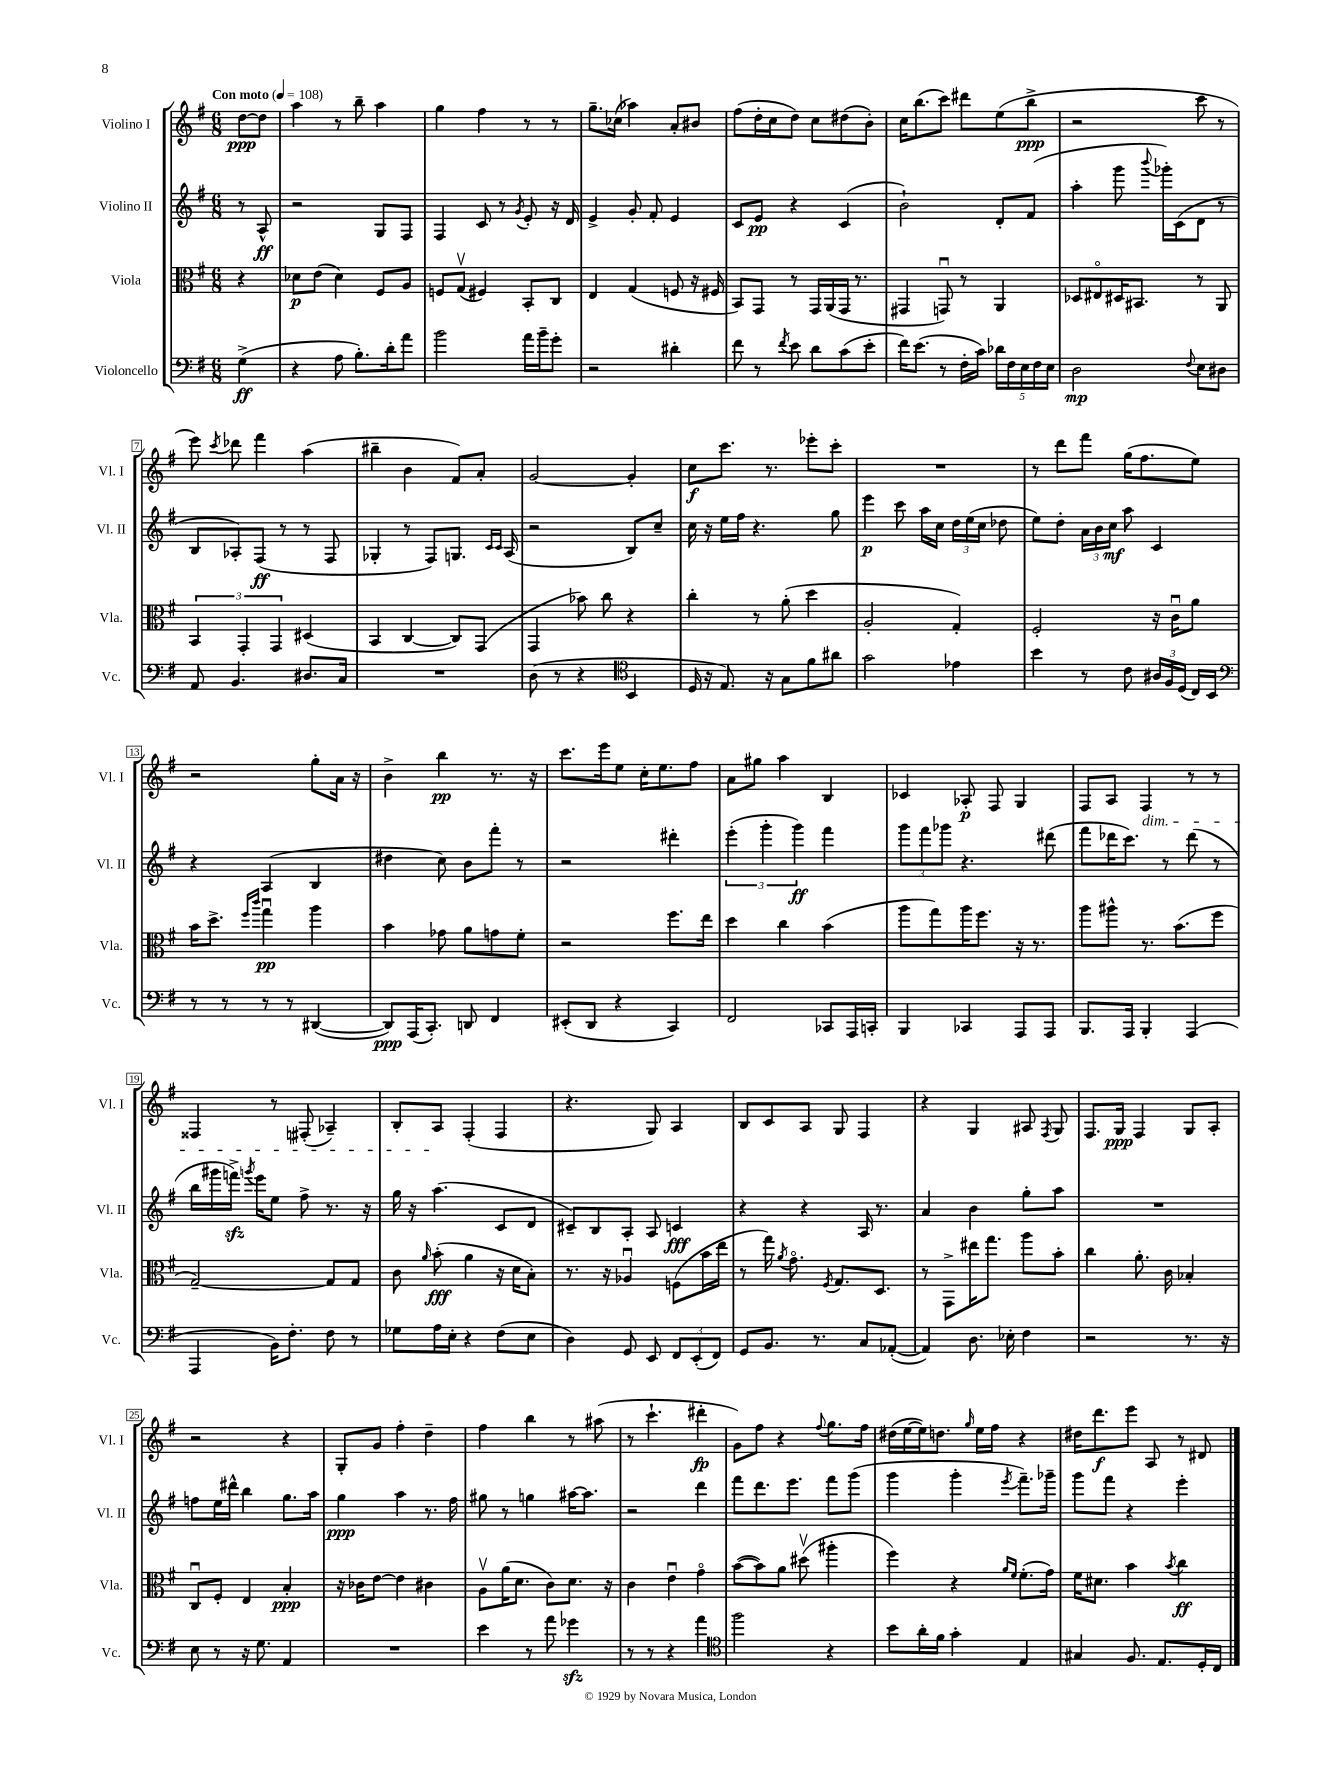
<<
\new StaffGroup <<
\new Staff = "s0" \with { instrumentName = "Violino I" shortInstrumentName = "Vl. I" } {
    \clef treble \key g \major \numericTimeSignature \time 6/8 \partial 4 \tempo "Con moto" 4 = 108
    \autoBeamOff d''8[~\ppp d''8] |
    a''4 r8 b''8-- a''4 |
    g''4 fis''4 r8 r8 |
    g''8.[-- ces''16]( aes''4) a'8[-. bis'8] |
    fis''8[( d''16-. c''16 d''8]) c''8[ dis''8( b'8]-.) |
    c''16[ b''8.( c'''8]) dis'''8[ e''8( b''8]->\ppp |
    r2 c'''8 r8 |
    e'''8) \acciaccatura { c'''8 } des'''8 fis'''4 a''4( |
    bis''4-- b'4 fis'8[) a'8]-. |
    g'2~ g'4-. |
    c''8[\f c'''8.] r8. ees'''8[-. c'''8]-. |
    R2. |
    r8 d'''8[ fis'''8] g''16[( fis''8. e''8]) |
    r2 g''8[-. a'16] r16 |
    b'4-> b''4\pp r8. r16 |
    c'''8.[ e'''16 e''8] c''16[-. e''8. fis''8] |
    a'8[ gis''8] a''4 b4 |
    ces'4 aes8-.\p fis8 g4 |
    fis8[ a8] fis4\dim r8 r8 |
    fisis4 r8 fis8-.( aes4--) |
    b8[-. a8]\! fis4-.( fis4 |
    r4. g8) a4 |
    b8[ c'8 a8] g8 fis4 |
    r4 g4 ais8 \acciaccatura { fis8 } g8 |
    fis8.[ g16]\ppp fis4 g8[ a8]-. |
    r2 r4 |
    g8[-. g'8] fis''4-. d''4-- |
    fis''4 b''4 r8 ais''8( |
    r8 c'''4.-! dis'''4-.\fp |
    g'8[) fis''8] r4 \appoggiatura { fis''8 } g''8.[ fis''16] |
    dis''16[( e''16~ e''16) d''8.] \grace { g''16 } e''16[ fis''16] r4 |
    dis''16[ d'''8.\f e'''8] a8 r8 dis'8 \bar "|." |
}
\new Staff = "s1" \with { instrumentName = "Violino II" shortInstrumentName = "Vl. II" } {
    \clef treble \key g \major \numericTimeSignature \time 6/8 \partial 4
    \autoBeamOff r8 a8-^\ff |
    r2 g8[ fis8] |
    fis4 c'8 r8 \acciaccatura { g'8 } e'8-. r16 d'16 |
    e'4-> g'8-. fis'8-. e'4 |
    c'8[ e'8]\pp r4 c'4( |
    b'2-!) d'8[-. fis'8]( |
    a''4-. g'''8 \appoggiatura { b'''8 } ges'''16[-.) c'16( d'8] r8 |
    b8[ aes8-.) fis8]\ff( r8 r8 fis8 |
    ges4-. r8 fis8[) g8.] \grace { c'16[ c'16] } a16( |
    r2 b8[) c''8]-- |
    c''16 r16 e''16[ fis''16] r4. g''8 |
    e'''4\p c'''8 a''16[ c''16] \tuplet 3/2 { d''16[ e''16( c''16] } des''8 |
    e''8[) d''8]-. \tuplet 3/2 { a'16[ b'16 c''16]\mf } a''8 c'4 |
    r4 a4( b4 |
    dis''4 c''8) b'8[ fis'''8]-. r8 |
    r2 dis'''4-. |
    \tuplet 3/2 { e'''4-.( g'''4-. g'''4\ff) } fis'''4 |
    \tuplet 3/2 { g'''8[ fis'''8 ges'''8] } r4. dis'''8( |
    fis'''8[ des'''16 c'''8.]) r8 des'''8( r8 |
    b''16[ gis'''16 f'''16]->\sfz) \acciaccatura { g'''8 } e'''16[ e''8] fis''8-> r8. r16 |
    g''16 r16 a''4.( c'8[ d'8] |
    cis'8[--) b8 a8]-. a8 c'4\fff |
    r4 r4 a16 r8. |
    a'4 b'4 g''8[-. a''8] |
    R2. |
    f''8[ e''16 dis'''16]-^ b''4 g''8.[ a''16] |
    g''4\ppp a''4 r8. fis''16 |
    gis''8 r8 g''4 ais''16[~ ais''8.] |
    r2 d'''4 |
    fis'''8[ d'''8. e'''8.] fis'''8[ g'''8]( |
    g'''4 g'''4-. \acciaccatura { e'''8 } fis'''8.[--) ges'''16]-- |
    g'''8[ fis'''8] r4 e'''4-. \bar "|." |
}
\new Staff = "s2" \with { instrumentName = "Viola" shortInstrumentName = "Vla." } {
    \clef alto \key g \major \numericTimeSignature \time 6/8 \partial 4
    \autoBeamOff r4 |
    des'8[\p e'8]( des'4) fis8[ a8] |
    f8[ g8]\upbow( fis4) b,8[-. c8] |
    e4 g4( f8 r16 fis16 |
    b,8[) g,8] r8 g,16[ a,16( g,16] r8. |
    gis,4 g,8\downbow) r8 a,4 |
    des8[ eis8\flageolet dis16 bis,8.] r8 a,8 |
    \tuplet 3/2 { b,4 g,4-. g,4 } dis4( |
    b,4 c4~ c8[) g,8]( |
    g,4 bes'8) c''8 r4 |
    c''4-. r8 a'8-.( d''4 |
    a2-. g4-.) |
    fis2-. r16 c'16[\downbow a'8] |
    b'16[ d''8.]-> \grace { fis''16[ c'''16] } g''4\downbow\pp a''4 |
    b'4 ges'8 a'8[ g'8 fis'8]-. |
    r2 fis''8.[ e''16] |
    d''4 c''4 b'4( |
    a''8[ g''8) a''16 fis''8.] r16 r8. |
    a''8[ ais''8]-^ r8. b'8.[( fis''8] |
    g2~--) g8[ g8] |
    c'8 \grace { a'16 } b'8-.\fff( a'4 r16 d'16[ b8]-.) |
    r8. r16 aes4\downbow f8[( b'16 e''16] |
    r8 g''16) \acciaccatura { a'8 } g'8.\flageolet \acciaccatura { fis8 } g8.[ d8.] |
    r8 g,8[-> eis''16 g''8.] a''8[ b'8]-. |
    c''4 a'8.-. c'16 bes4-. |
    c8[\downbow fis8]-. e4 b4-.\ppp |
    r16 ces'16[ e'8]~ e'4 cis'4 |
    a8[\upbow a'16( d'8.] c'8[) d'8.] r16 |
    c'4 e'4\downbow g'4\flageolet |
    b'8[~( b'8) a'8] dis''8\upbow( ais''4-. |
    fis''4) r4 \grace { a'16[ fis'16] } fis'8.[-.( g'16]) |
    fis'16[ dis'8.] b'4 \acciaccatura { b'8 } c''4\ff \bar "|." |
}
\new Staff = "s3" \with { instrumentName = "Violoncello" shortInstrumentName = "Vc." } {
    \clef bass \key g \major \numericTimeSignature \time 6/8 \partial 4
    \autoBeamOff g4->\ff( |
    r4 a8 b8.[-.) d'16-. a'8] |
    b'2 a'16[ b'16-- g'8]-. |
    r2 dis'4-. |
    fis'8 r8 \acciaccatura { fis'8 } e'8 d'8[ c'8( e'8]-. |
    fis'16[) e'8.]( r8 fis16[-. c'16]) \tuplet 5/4 { des'16[ fis16 e16 fis16 e16] } |
    d2\mp \appoggiatura { fis8 } e8[ dis8] |
    a,8 b,4. dis8.[ c16] |
    R2. |
    d8( r8 r4 \clef tenor b,4 |
    d16 r16 e8.) r16 g8[ fis'8 ais'8] |
    g'2 ees'4 |
    b'4 r8 c'8 \tuplet 3/2 { ais16[ fis16 d16]( } c16[) b,16] |
    \clef bass r8 r8 r8 r8 dis,4~( |
    dis,8[\ppp) a,,16( c,8.]-.) d,8 fis,4 |
    eis,8[-.( d,8] r4 c,4) |
    fis,2 ces,8[ a,,16 c,16]-. |
    b,,4 ces,4 a,,8[ a,,8] |
    b,,8.[ a,,16] b,,4-. a,,4( |
    a,,4 b,16[) fis8.]-. fis8 r8 |
    ges8[ a16 e16]-. r4 fis8[( e8] |
    d4) g,8 e,8 \tuplet 3/2 { fis,8[ e,8-.( fis,8]) } |
    g,8[ b,8.] r8. c8[ aes,8]~-.( |
    aes,4) d8. ees16-. fis4 |
    r2 r8. r16 |
    e8 r8 r16 g8. a,4 |
    R2. |
    e'4 r8 a'8 ges'4\sfz |
    r8 r8 r4 a'4 |
    \clef tenor fis''2 r4 |
    b'8[ a'16-. fis'16] g'4-. e4 |
    gis4 fis8. e8.[ d16-. c16] \bar "|." |
}
>>
>>
\layout { \context { \Score \override BarNumber.stencil = #(make-stencil-boxer 0.1 0.3 ly:text-interface::print) } }
